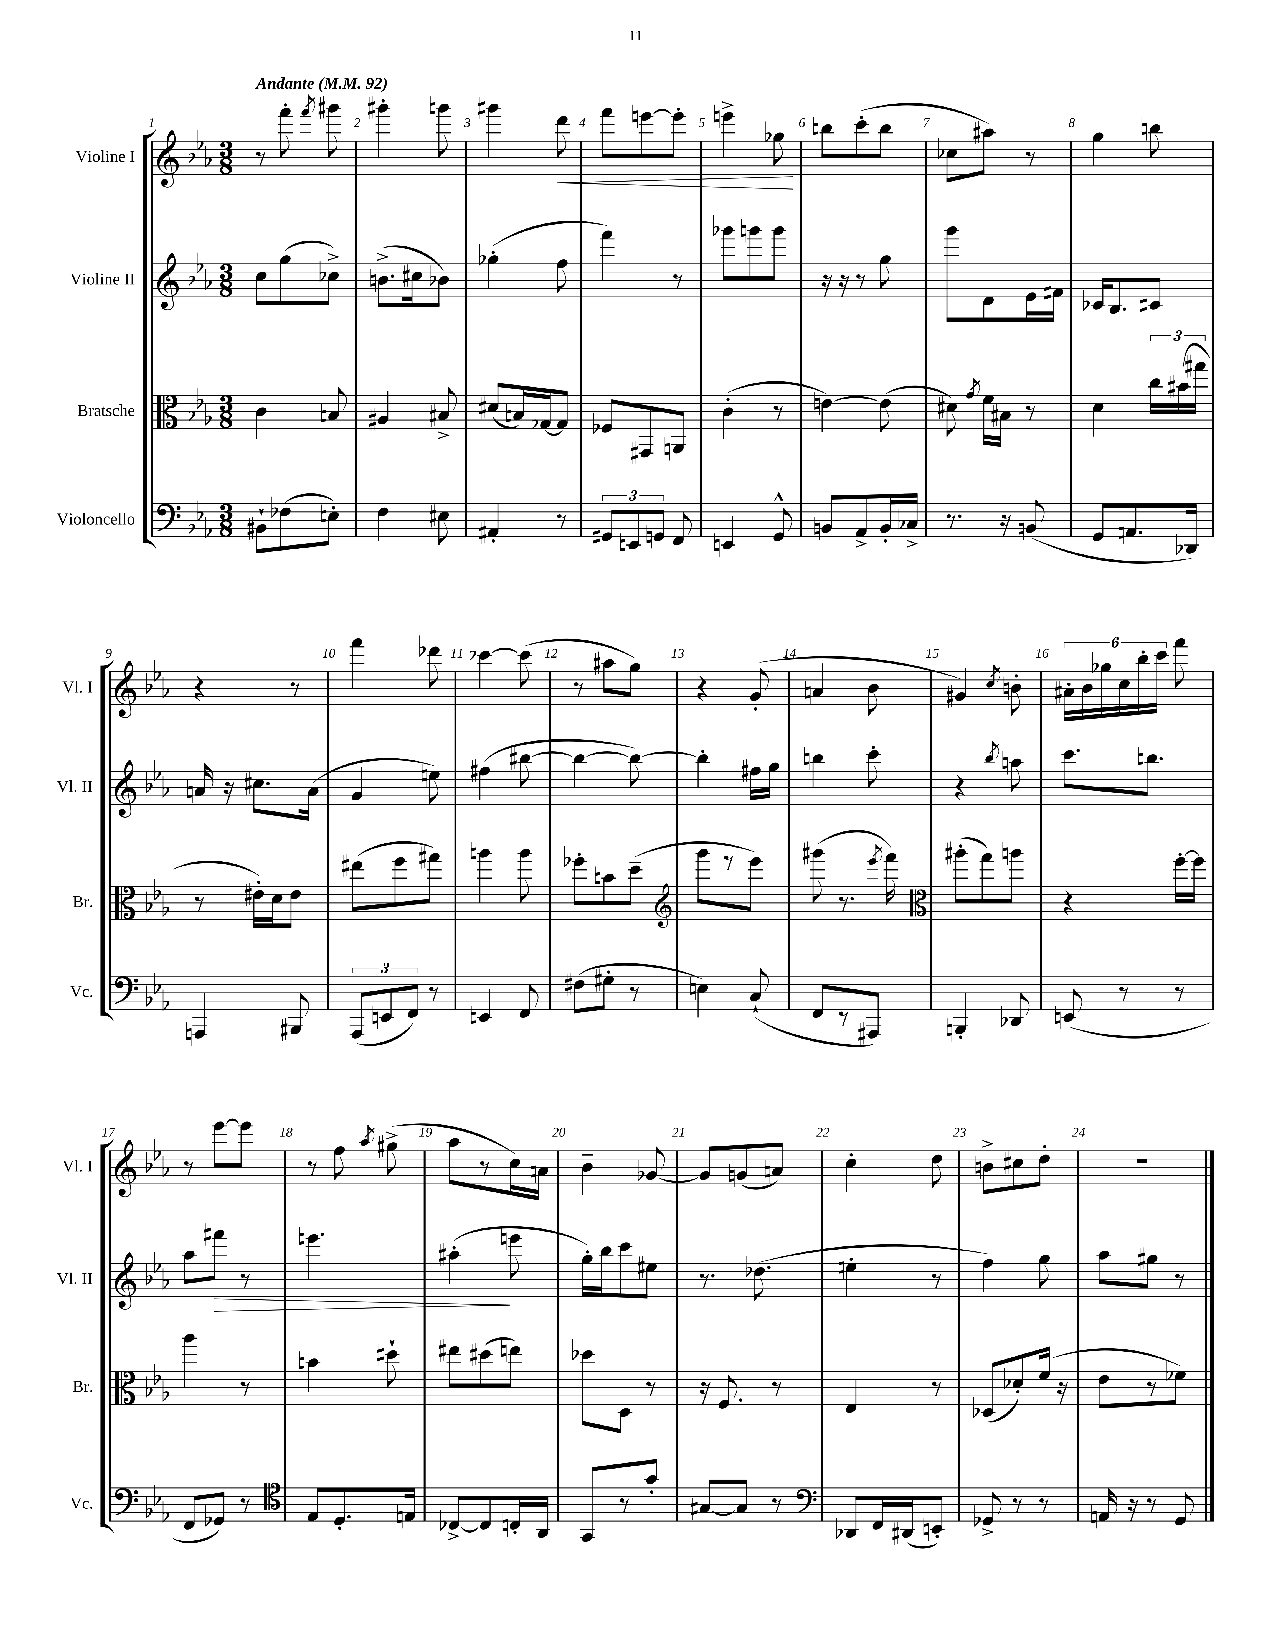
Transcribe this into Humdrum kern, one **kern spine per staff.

**kern	**kern	**kern	**kern
*staff4	*staff3	*staff2	*staff1
*clefF4	*clefC3	*clefG2	*clefG2
*k[b-e-a-]	*k[b-e-a-]	*k[b-e-a-]	*k[b-e-a-]
*M3/8	*M3/8	*M3/8	*M3/8
*MM92	*MM92	*MM92	*MM92
8BB#`	4c	8cc	8r
(8F-	.	(8gg	8fff'
.	.	.	8qfff
8E')	8B	8cc-^)	8ggg#
=	=	=	=
4F	4A#	(8.b^	4ggg#'
.	.	16cc#	.
8E#	8B#^	8b-)	8ggg
=	=	=	=
4AA#'	(8d#	(4gg-'	4ggg#
.	16B)	.	.
.	[16G-	.	.
8r	8G-]	8ff	8ddd
=	=	=	=
12GG#	8F-	4fff)	8fff
12EE	.	.	.
.	8GG#	.	[8eee
12GG	.	.	.
8FF	8AA	8r	8eee']
=	=	=	=
4EE	(4c'	8ggg-	4eee^
.	.	8ggg	.
8GG^^	8r	8ggg	8gg-
=	=	=	=
8BB	[4e)	16r	8bb
.	.	16r	.
8AA-^	.	8r	(8ccc'
16BB'	(8e]	8gg	8bb
16C-^	.	.	.
=	=	=	=
8.r	8d#)	8ggg	8cc-
.	8qg	.	.
.	16f	8d	8aa#)
16r	16B#	.	.
(8BB	8r	16e-	8r
.	.	16f#	.
=	=	=	=
8GG	4d	16c-	4gg
.	.	8.B-	.
8.AA	.	.	.
.	24cc	8c#	8bb
.	(24b#	.	.
16DD-)	.	.	.
.	24gg#	.	.
=	=	=	=
4AAA	8r	16a	4r
.	.	16r	.
.	16e#')	8.cc#	.
.	16d	.	.
8BBB#	8e#	.	8r
.	.	(16a	.
=	=	=	=
(12AAA-	(8ee#	4g	4fff
12EE	.	.	.
.	8ff	.	.
12FF)	.	.	.
8r	8gg#)	8ee)	8ddd-
=	=	=	=
4EE	4aa	(4ff#	[4ccc-
8FF	8aa	[8bb#	(8ccc-]
=	=	=	=
(8F#	8ff-'	4bb#_	8r
8G#'	8b	.	8aa#
8r	(8dd~	8bb#_)	8gg)
=	=	=	=
*	*clefG2	*	*
4E)	8ggg	4bb#']	4r
.	8r	.	.
(8C`	8eee-)	16ff#	(8g'
.	.	16gg	.
=	=	=	=
8FF	(8ggg#	4bb	4a
8r	8.r	.	.
8AAA#)	.	8ccc'	8b-
.	8qeee-	.	.
.	16fff)	.	.
=	=	=	=
*	*clefC3	*	*
4BBB'	(8aa#'	4r	4g#)
.	8gg)	.	.
.	.	8qbb-	8qcc
8DD-	8aa	8aa	8b'
=	=	=	=
(8EE	4r	8.ccc	24a#'
.	.	.	24b-
.	.	.	24gg-
8r	.	.	24cc
.	.	.	24bb-'
.	.	8.bb	.
.	.	.	24ccc
8r	[16ff'	.	8fff
.	16ff]	.	.
=	=	=	=
8FF	4aa-	8aa-	8r
8GG-)	.	8fff#	[8eee-
8r	8r	8r	8eee-]
=	=	=	=
*clefC4	*	*	*
8E-	4b	4.eee	8r
8.D'	.	.	8ff
.	.	.	8qaa-
.	8dd#`	.	(8gg#^
16E	.	.	.
=	=	=	=
[8C-^	8ee#	(4aa#'	8aa-
8C-]	(8dd#	.	8r
16C'	8ee)	8eee	16cc)
16AA-	.	.	16a
=	=	=	=
8GG	8dd-	16gg')	4b-~
.	.	16bb-	.
8r	8D	8ccc	.
8g'	8r	8ee#	[8g-
=	=	=	=
[8G#	16r	8.r	8g-]
.	8.F	.	.
8G#]	.	.	(8g
.	.	(8.dd-	.
8r	8r	.	8a)
=	=	=	=
*clefF4	*	*	*
8DD-	4E-	4ee'	4cc'
16FF	.	.	.
(16DD#	.	.	.
8EE')	8r	8r	8dd
=	=	=	=
8GG-^	(8D-	4ff)	8b^
8r	8d-')	.	8cc#
8r	(16f	8gg	8dd'
.	16r	.	.
=	=	=	=
16AA	8e-	8aa-	4.r
16r	.	.	.
8r	8r	8gg#	.
8GG	8f-)	8r	.
==	==	==	==
*-	*-	*-	*-
